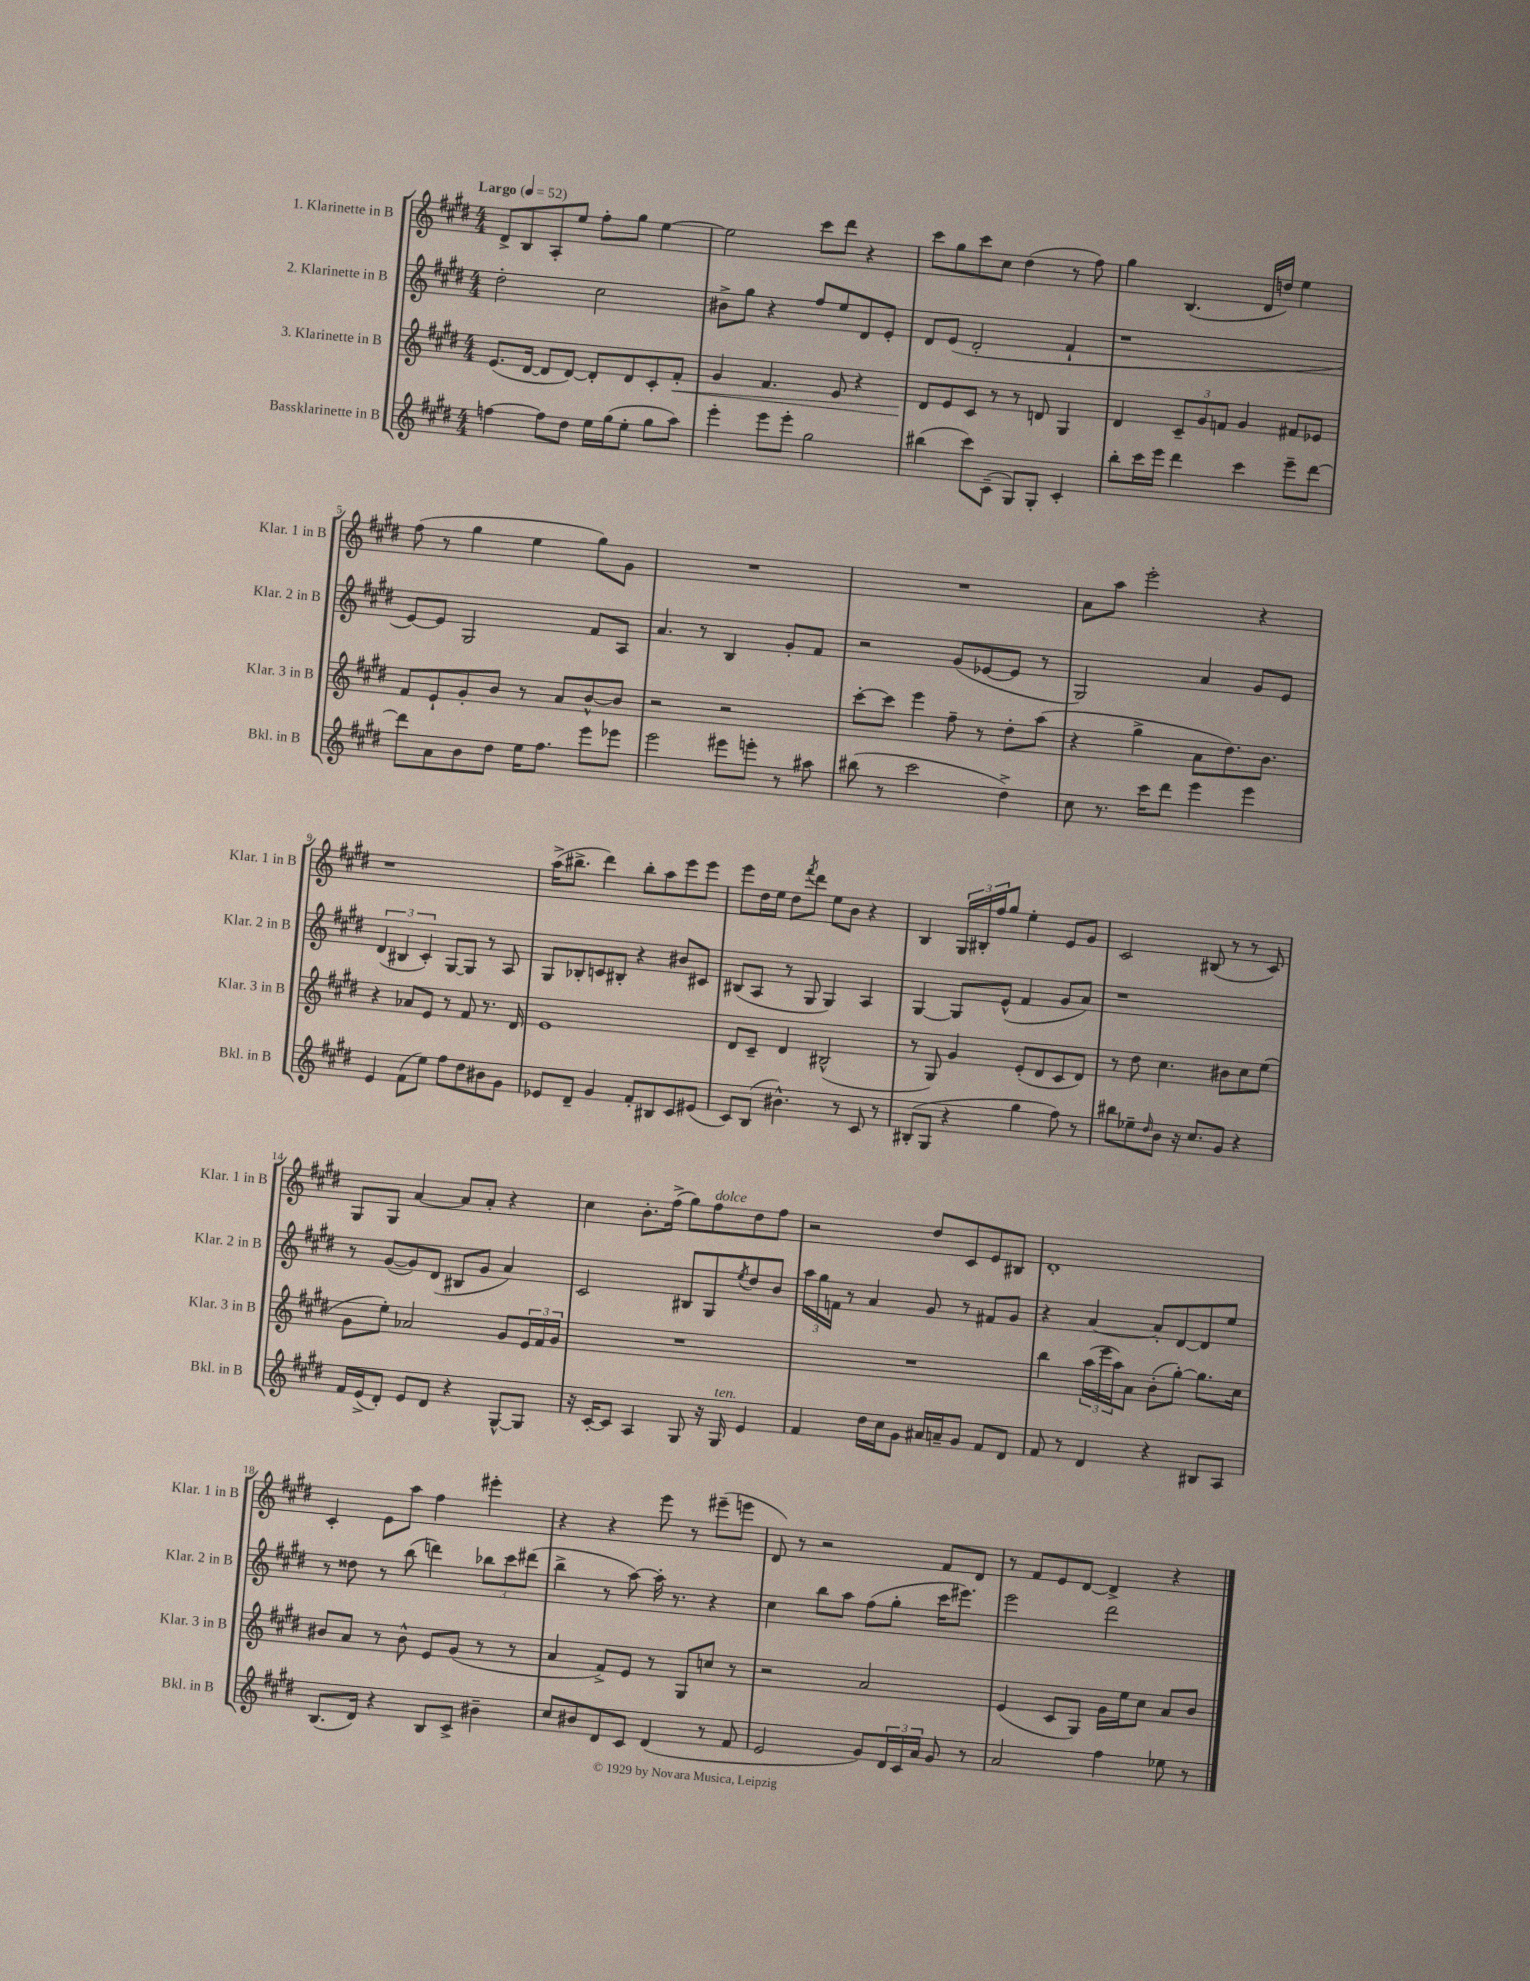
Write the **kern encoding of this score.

**kern	**kern	**kern	**kern
*staff4	*staff3	*staff2	*staff1
*clefG2	*clefG2	*clefG2	*clefG2
*k[f#c#g#d#]	*k[f#c#g#d#]	*k[f#c#g#d#]	*k[f#c#g#d#]
*M4/4	*M4/4	*M4/4	*M4/4
*MM52	*MM52	*MM52	*MM52
[4ff	(8.e	2dd#'	8d#^
.	.	.	8B
.	[16d#	.	.
8ff]	8d#]	.	8A'
8dd#	[8d#)	.	8ee
16ee	8d#']	2cc#	8ff#'
(16gg#	.	.	.
8ee'	8d#	.	8gg#
8gg#	8c#'	.	[4ee
8aa)	8f#'	.	.
=	=	=	=
4eee'	4g#	8b#^	2ee]
.	.	8gg#	.
8eee	4.f#	4r	.
8eee'	.	.	.
2gg#	.	8ff#	8ccc#
.	8e	8ee	8ddd#
.	4r	8d#	4r
.	.	8e'	.
=	=	=	=
(4bb#	8d#	8d#	8ccc#
.	8e	(8e	8gg#
8ccc#)	8c#	2d#'	8ccc#
(8c#~	8r	.	8cc#
8G#)	8r	.	(4dd#
8G#'	8d	.	.
4c#'	4G#	4f#`	8r
.	.	.	8ff#)
=	=	=	=
8bb'	4d#	1r	4gg#
16ccc#	.	.	.
16eee	.	.	.
4ddd#	12c#~	.	(4.B
.	12g#	.	.
.	12f	.	.
4ccc#	4g#	.	.
.	.	.	16d#
.	.	.	16dd)
8eee~	8f#	.	4ee
[8ddd#	8e-	.	.
=	=	=	=
8ddd#]	8f#	[8e)	(8ff#
8a	8e`	8e]	8r
8b	8g#'	2G#	4gg#
8dd#	8b	.	.
16ee	8r	.	4ee
8.ff#	.	.	.
.	8a	.	.
8eee	[8b^^	8f#	8gg#)
8eee-	8b]	8A	8g#
=	=	=	=
2eee	2r	4.a	1r
.	.	8r	.
8eee#	2r	4B	.
8eee'	.	.	.
8r	.	8g#'	.
8aa#	.	8f#	.
=	=	=	=
(8bb#	[8ccc#'	2r	1r
8r	8ccc#]	.	.
2ccc#	4eee	.	.
.	8ff#~	(8g#	.
.	8r	[8e-	.
4dd#^)	8dd#'	8e-]	.
.	(8aa	8r	.
=	=	=	=
8cc#	4r	2G#)	8a
8.r	.	.	8aa
.	4gg#^	.	2eee'
16ccc#	.	.	.
8ddd#	.	.	.
4eee	8a	4a	.
.	8.dd#)	.	.
4eee	.	8g#	4r
.	8.b	.	.
.	.	8e	.
=	=	=	=
4e	4r	(6d#	1r
.	.	6B#	.
(8f#	8a-	.	.
.	.	6c#')	.
8ee)	8e	.	.
8ff#	8r	[8G#	.
8dd#	8f#	8G#]	.
8b#	8.r	8r	.
8g#	.	8A	.
.	16d#	.	.
=	=	=	=
8e-	1e	8G#	(16aa^
.	.	.	8.bb#^
8d#~	.	8B-'	.
4g#	.	8c	4ddd#)
.	.	8B#'	.
8f#'	.	4r	8bb#'
8B#	.	.	8aa
8c#	.	8b#	8eee
(8e#	.	8c#	8eee
=	=	=	=
8c#)	8d#	(8B#	8eee
(8B	8c#~	8A	16dd#
.	.	.	16ee
4.b#^^)	4d#	8r	8dd#
.	.	.	8qfff#
.	.	8G#	8ddd#
.	(2B#^^	4G#)	8ee
8r	.	.	8b
8c#	.	4A	4r
8r	.	.	.
=	=	=	=
(8B#'	8r	[4G#	4B
8G#	8G#)	.	.
4r	4g#	8G#]	24G#
.	.	.	24B#'
.	.	.	24ff#
.	.	(8e^^	8gg#
4gg#	(8e'	4f#	4ee'
.	8d#	.	.
8ff#)	8c#	8g#	8e
8r	8d#)	8a)	8g#
=	=	=	=
8bb#	8r	1r	2c#
8ee-~	8dd#	.	.
16qqdd#	.	.	.
8b	4.cc#	.	.
16r	.	.	.
8.cc#	.	.	.
.	.	.	(8B#
8g#	8b#	.	8r
4r	8cc#	.	8r
.	(8ee	.	8c#)
=	=	=	=
16f#	8g#	8r	8G#
(16e^	.	.	.
8d#')	8ee')	([8g#	8G#
8e	2a-	8g#])	[4a
8d#	.	(8d#	.
4r	.	8B#	8a]
.	.	8g#	8a'
[8G#^^	8g#	4a)	4r
8G#]	24e	.	.
.	24f#	.	.
.	24g#	.	.
=	=	=	=
16r	1r	2c#	4cc#
[16c#'	.	.	.
8c#]	.	.	.
4A	.	.	8.b'
.	.	.	(16ff#^
8G#	.	8B#	8gg#)
16r	.	8G#	8ff#
16G#	.	.	.
.	.	8qee	.
4e	.	8dd#	8dd#
.	.	8b	8ff#
=	=	=	=
4f#	1r	24aa	2r
.	.	24gg#	.
.	.	24f	.
.	.	8r	.
16dd#	.	4a	.
16cc#	.	.	.
8g#	.	.	.
16a#	.	8g#	8dd#
16a~	.	.	.
8g#	.	8r	8c#
8f#	.	8f#	8e
8d#	.	8g#	8B#
=	=	=	=
8f#	4bb	4r	1d#'
8r	.	.	.
4d#	(24aa	[4a	.
.	24eee	.	.
.	24aa)	.	.
.	8a	.	.
4r	(8b'	8a']	.
.	[8gg#')	[8d#	.
8B#	8.gg#]	8d#]	.
8A	.	8ee	.
.	16cc#	.	.
=	=	=	=
(8.B	8b#	8r	4c#'
.	8a	8dd##	.
16d#)	.	.	.
4r	8r	8r	8e
.	8b#^^	(8bb	8aa
8B	8e	4ddd)	4ff#
8c#^	(8g#	.	.
4b#~	8r	12bb-	4eee#'
.	.	12ccc#	.
.	8r	.	.
.	.	(12ddd#	.
=	=	=	=
8cc#	4a	4bb^	4r
8b#	.	.	.
8d#	8f#^)	8r	4r
8c#	8e	[8aa)	.
(4d#	8r	16aa']	8eee
.	.	8.r	.
.	8G#	.	8r
8r	8cc	4r	(8eee#~
8f#	8r	.	8eee
=	=	=	=
2e	2r	4cc#	8d#)
.	.	.	8r
.	.	8bb	2r
.	.	8aa	.
8g#)	2a	(8ff#	.
24d#	.	8gg#'	.
24c#	.	.	.
24a	.	.	.
8g#	.	16ccc#	8f#
.	.	8.eee#)	.
8r	.	.	8d#
=	=	=	=
2a	(4e	2eee	8r
.	.	.	8f#
.	8c#	.	8e
.	8G#)	.	[8d#
4ff#	16g#	2ddd#	4d#^]
.	16ee	.	.
.	8cc#	.	.
8ee-	8a	.	4r
8r	8b	.	.
==	==	==	==
*-	*-	*-	*-
